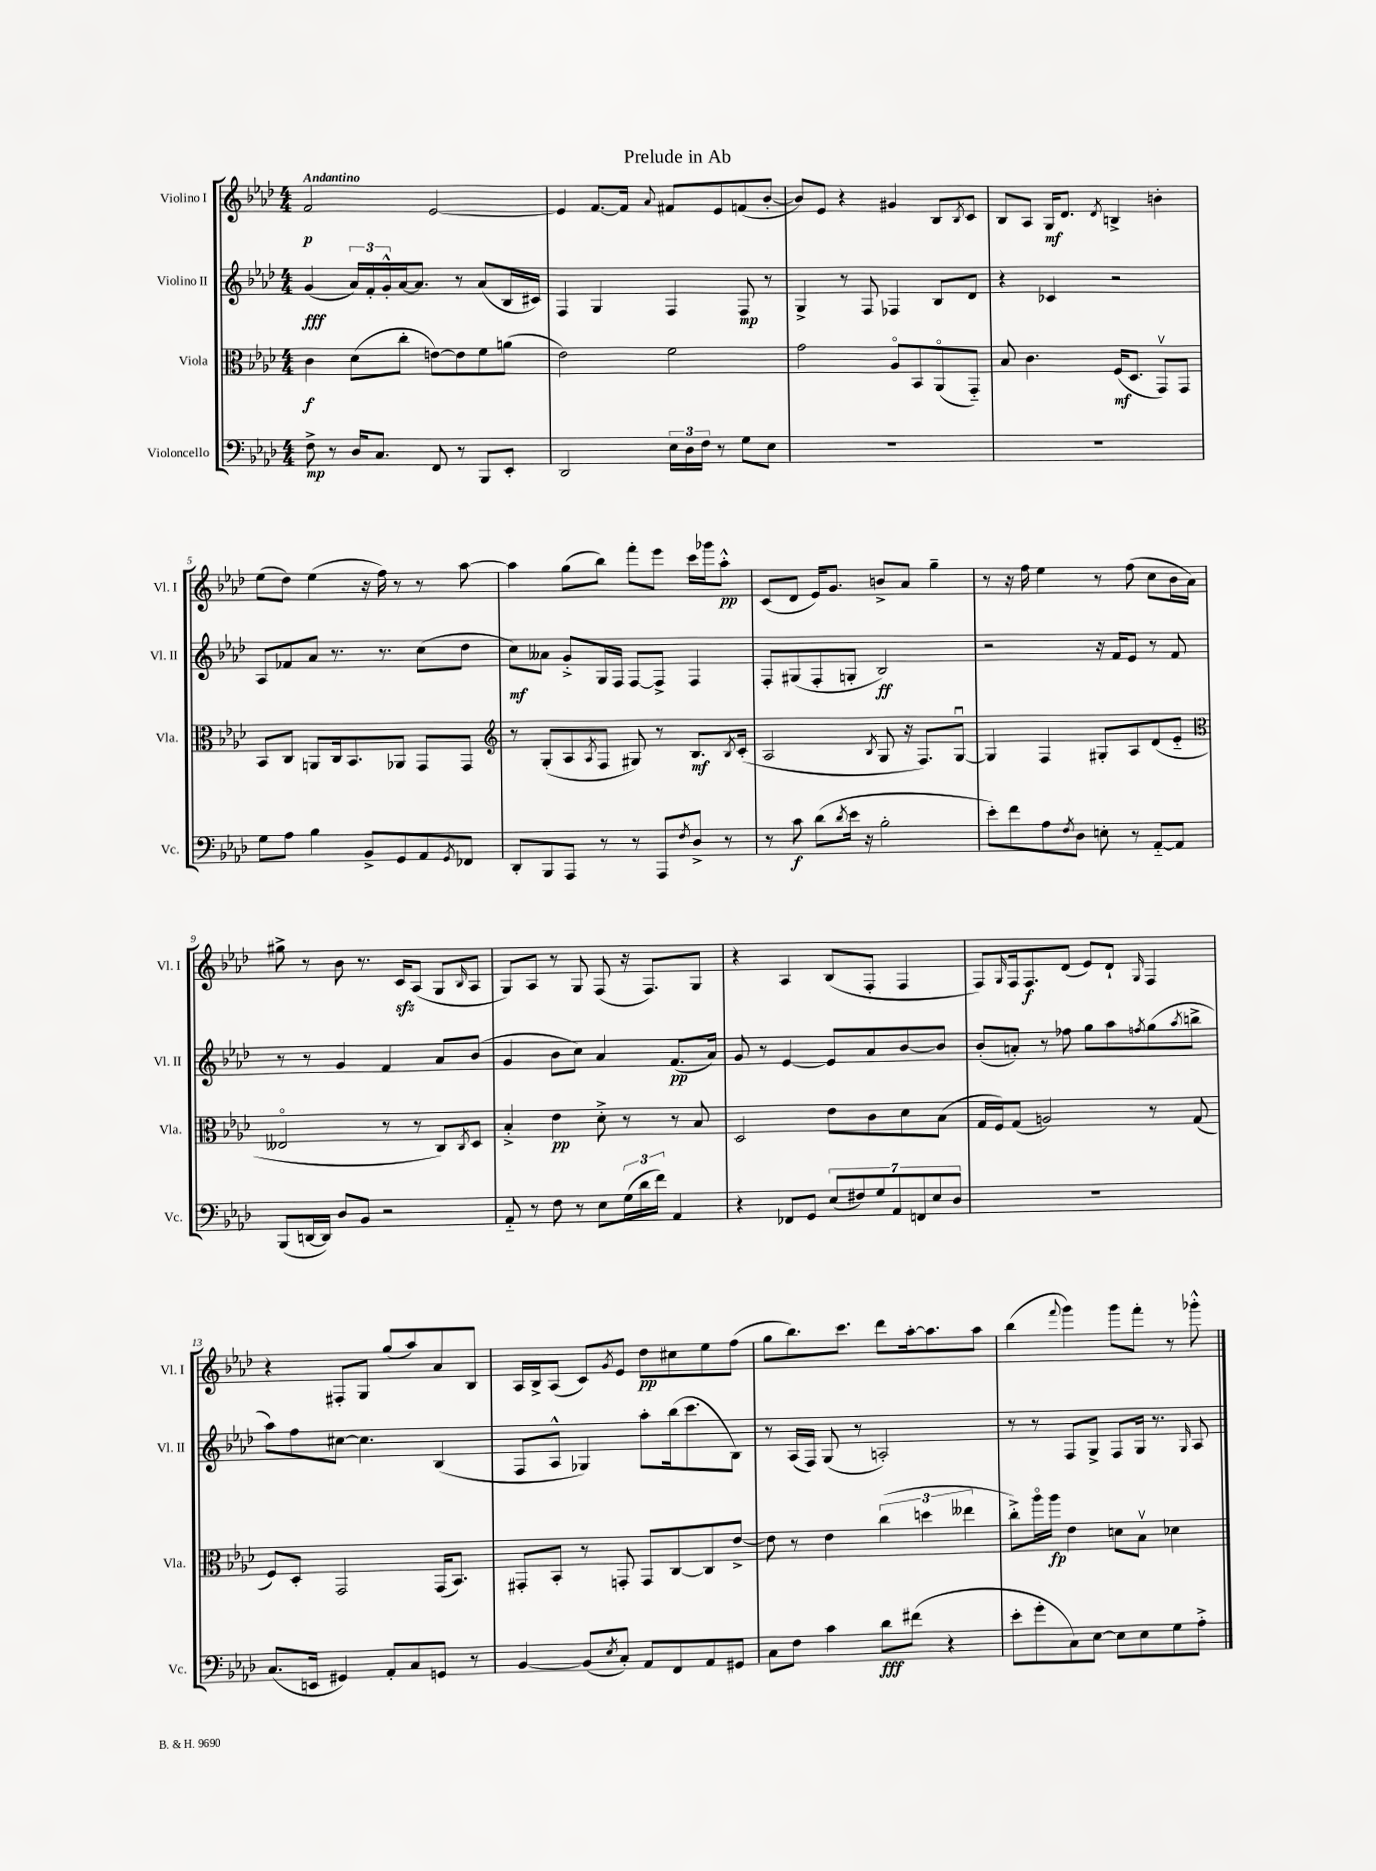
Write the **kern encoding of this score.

**kern	**kern	**kern	**kern
*staff4	*staff3	*staff2	*staff1
*clefF4	*clefC3	*clefG2	*clefG2
*k[b-e-a-d-]	*k[b-e-a-d-]	*k[b-e-a-d-]	*k[b-e-a-d-]
*M4/4	*M4/4	*M4/4	*M4/4
8F^	4c	(4g	2f
8r	.	.	.
16D-	(8d-	24a-)	.
.	.	24f'	.
8.C	.	.	.
.	.	24g'^^	.
.	8cc'	[16a-	.
.	.	8.a-]	.
8FF	[8e)	.	[2e-
8r	8e]	8r	.
8BBB-	8f	(8a-	.
8EE-'	(8a	16B-	.
.	.	16c#)	.
=	=	=	=
2DD-	2e-)	4F	4e-]
.	.	4G	[8.f
.	.	.	16f]
.	.	.	8qqa-
24E-	2f	4F	8f#
24D-	.	.	.
24F	.	.	.
8r	.	.	8e-
8G	.	8F	(8f
8E-	.	8r	[8b-'
=	=	=	=
1r	2g	4G^	8b-])
.	.	.	8e-
.	.	8r	4r
.	.	8F	.
.	8A-o	4F-	4g#
.	8BB-	.	.
.	(8AA-o	8B-	8B-
.	.	.	8qB-
.	8GG'~)	8d-	8c
=	=	=	=
1r	8B-	4r	8B-
.	4.c	.	8A-
.	.	4c-	16G
.	.	.	8.d-
.	.	.	8qd-
.	(16F	2r	4B^
.	8.D-	.	.
.	8GGv)	.	4b'
.	8GG	.	.
=	=	=	=
8G	8BB-	8A-	(8ee-
8A-	8C	8f-	8dd-)
4B-	8AA	8a-	(4ee-
.	16C	8.r	.
.	8.BB-	.	.
8BB-^	.	.	16r
.	.	8.r	16ff)
8GG	8AA-	.	8r
8AA-	8GG	(8cc	8r
8qGG	.	.	.
8FF-	8GG	8dd-	[8aa-
=	=	=	=
*	*clefG2	*	*
8DD-'	8r	8cc)	4aa-]
8BBB-	(8G'	8a--	.
8AAA-	8A-	8g'^	(8gg
.	8qA-	.	.
8r	8F	16G	8bb-)
.	.	16F	.
8r	8G#)	[8F	8fff'
8AAA-	8r	8F^]	8eee-
8qF	.	.	.
8D-^	8.B-	4F	16ccc
.	.	.	16ggg-
8r	.	.	8aa-'^^
.	8qB-	.	.
.	(16c'	.	.
=	=	=	=
8r	2A-	8F'	(8c
8c	.	(8G#	8d-
(8d-	.	8F'	16e-)
.	.	.	8.g
8qd-	.	.	.
16e-	.	8G'	.
16r	.	.	.
.	8qB-	.	.
2B-'	8G	2B-)	8b^
.	16r	.	8a-
.	8.F)	.	.
.	.	.	4gg~
.	[8Gu	.	.
=	=	=	=
8e-')	4G]	2r	8r
8f	.	.	16r
.	.	.	16ff
8A-	4F	.	4ee-
8qF	.	.	.
8D-	.	.	.
8E'	8G#'	16r	8r
.	.	16f	.
8r	8A-	8e-	(8ff
[8AA-'~	(8d-	8r	8cc
8AA-]	8e-'~	8f	16b-
.	.	.	16a-)
=	=	=	=
*	*clefC3	*	*
(8BBB-	2E--o	8r	8gg#^
[16DD	.	8r	8r
16DD])	.	.	.
8D-	.	4g	8b-
8BB-	.	.	8.r
2r	8r	4f	.
.	.	.	16c
.	8r	.	(8A-
.	8C)	8a-	8G
.	8qC	.	16qqB-
.	8D-	(8b-	8A-
=	=	=	=
8AA-'~	4B-'^	4g	8G)
8r	.	.	8A-
8F	4e-	8b-	8r
8r	.	8cc)	8G
8E-	8d-'^	4a-	(8F
(24G	8r	.	16r
24d-	.	.	.
.	.	.	8.F)
24f)	.	.	.
4AA-	8r	(8.f	.
.	8B-	.	8G
.	.	16a-)	.
=	=	=	=
4r	2D-	8g	4r
.	.	8r	.
8FF-	.	[4e-	4A-
8GG	.	.	.
(14E-	8e-	8e-]	(8B-
14F#)	.	.	.
.	8c	8a-	8F'
14G	.	.	.
14AA-	.	.	.
.	8d-	[8b-	4F
14FF	.	.	.
14E-	.	.	.
.	(8B-	8b-]	.
14D-	.	.	.
=	=	=	=
1r	16G	(8b-'	8F)
.	16F)	.	.
.	.	.	16qqG
.	(8G	8a')	16F
.	.	.	8.F
.	2A)	8r	.
.	.	8ff-	(8d-
.	.	8gg	8e-)
.	.	8aa-	8d-`
.	.	8qff	16qqG
.	8r	(8gg	4F
.	.	8qaa-	.
.	(8G	8bb^	.
=	=	=	=
(8.C	8F)	8aa-)	4r
.	8D-'	8ff	.
16EE	.	.	.
4GG#)	2GG	[8cc#	8F#'
.	.	4.cc#]	8G
8AA-'	.	.	(8gg
8C	.	.	8aa-)
8GG	(16GG	(4B-	8a-
.	8.BB-)	.	.
8r	.	.	8B-
=	=	=	=
[4BB-	8GG#'	8F	16A-
.	.	.	16B-^
.	8BB-'	8A-^^	(8A-
(8BB-]	8r	4G-)	8c)
8qE-	.	.	8qg
8C')	8GG'	.	8e-
8AA-	8GG	8aa-'	8dd-
8FF	[8C	(16bb-	8cc#
.	.	8.ccc	.
8AA-	8C]	.	8ee-
8GG#	[8e-^	8B-)	(8ff
=	=	=	=
8C	8e-]	8r	8gg
8F	8r	(16A-	8.bb-)
.	.	16F)	.
4c	4e-	(8G	.
.	.	.	8.ccc
.	.	8r	.
8d-	(6cc	2A')	8ddd-
(8f#	.	.	[16aa-'
.	6dd	.	.
.	.	.	8.aa-]
4r	.	.	.
.	6ee--	.	.
.	.	.	8aa-
=	=	=	=
8e-'	8cc'^)	8r	(4bb-
8g'	16aa-o	8r	.
.	16aa-	.	.
.	.	.	8qqfff
8C)	4e-	8F	4ggg)
[8E-	.	8G^	.
8E-]	8d	8F	8ggg
8E-	8B-v	16G	8fff'
.	.	8.r	.
8G	4d-	.	8r
.	.	16qqG	.
8A-'^	.	8A-	8ggg-'^^
==	==	==	==
*-	*-	*-	*-
